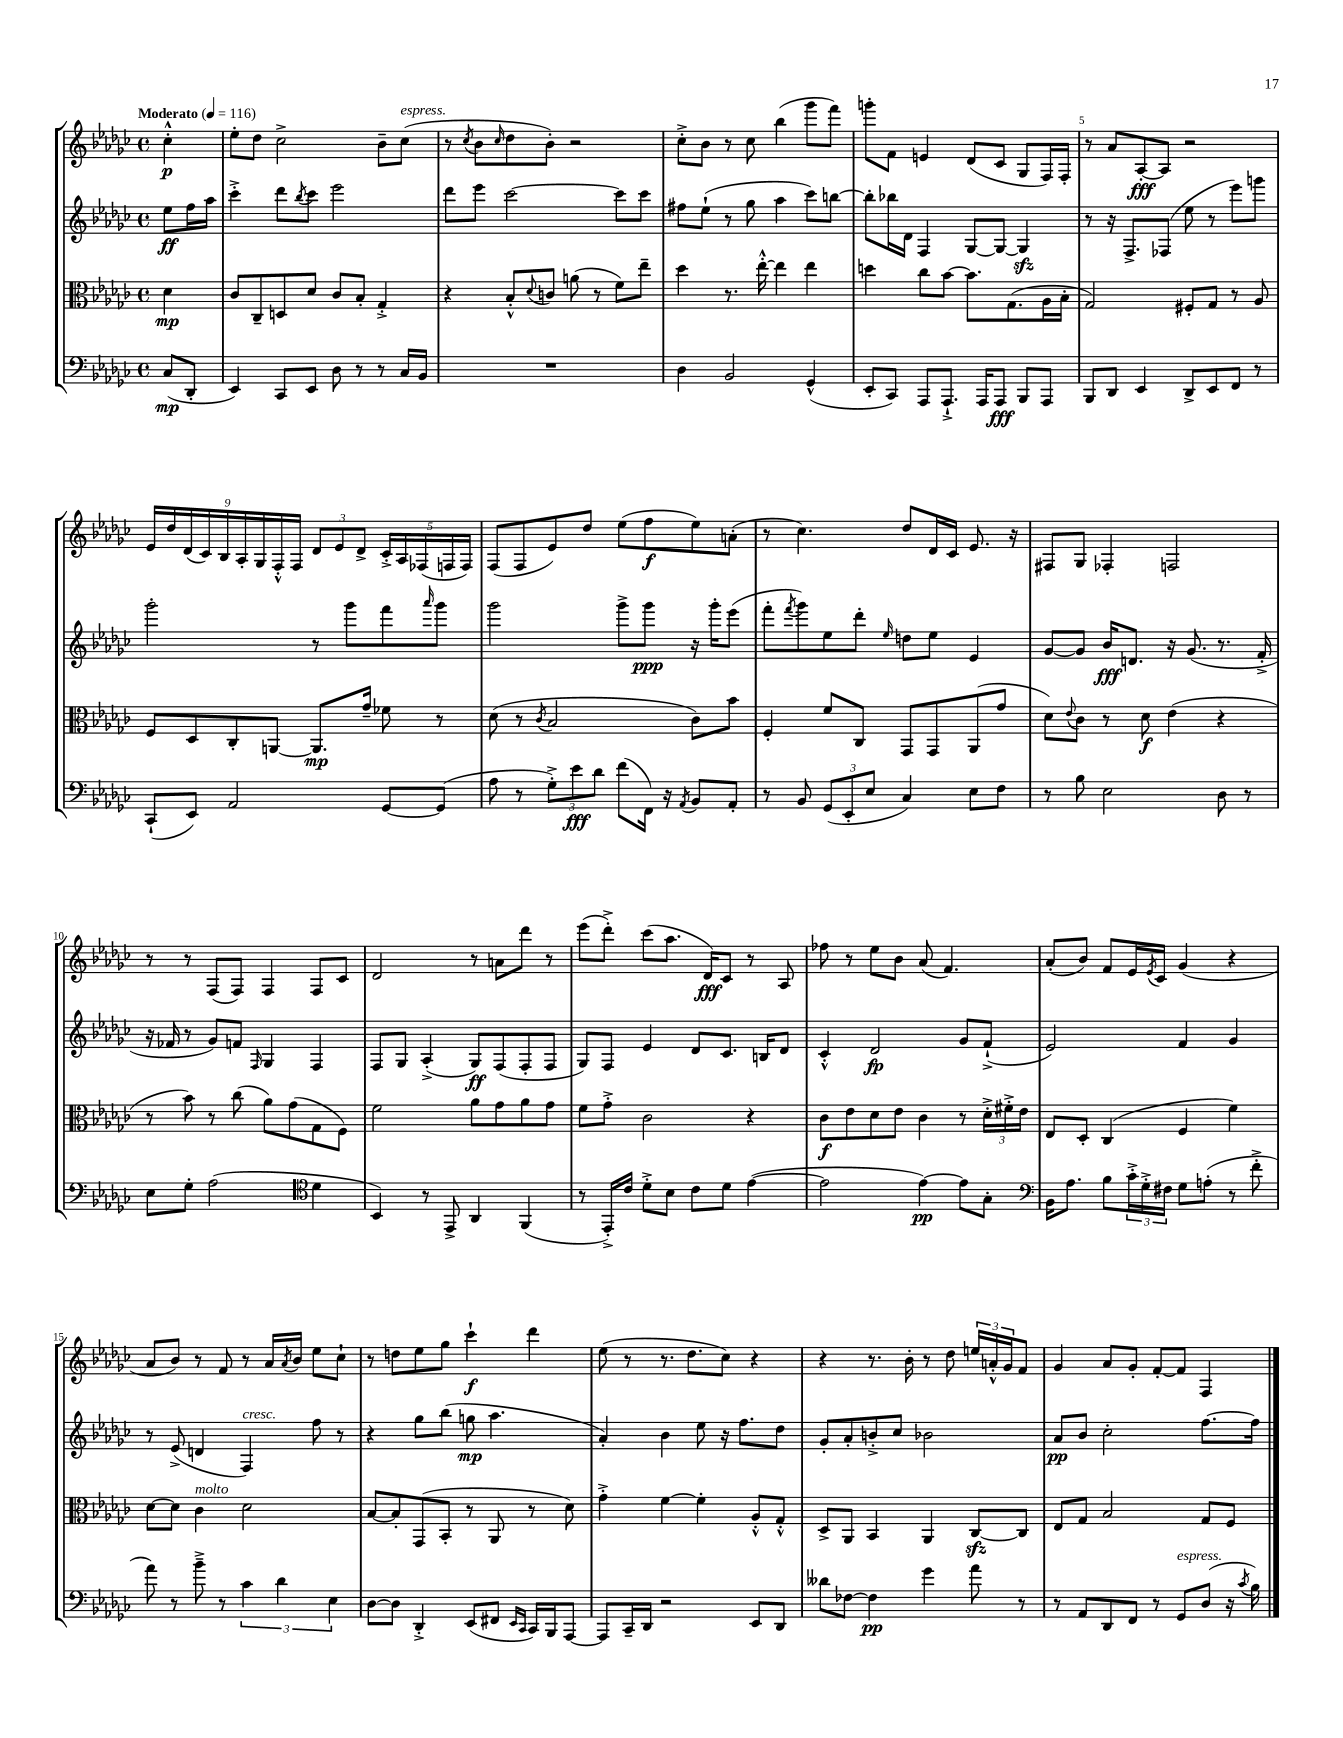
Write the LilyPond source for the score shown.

<<
\new StaffGroup <<
\new Staff = "s0" {
    \clef treble \key ges \major \defaultTimeSignature \time 4/4 \partial 4 \tempo "Moderato" 4 = 116
    ces''4-.-^\p |
    ees''8-. des''8 ces''2-> bes'8-- ces''8^\markup { \italic "espress." }( |
    r8 \acciaccatura { ces''8 } bes'8 \grace { ces''16 } des''8 bes'8-.) r2 |
    ces''8-.-> bes'8 r8 ces''8 bes''4( ges'''8 f'''8) |
    g'''8-. f'8 e'4 des'8( ces'8 ges8 f16) f16-. |
    r8 aes'8 aes8~-.\fff aes8 r2 |
    \tuplet 9/8 { ees'16 des''16 des'16( ces'16) bes16 aes16-. ges16 f16-.-^ f16 } \tuplet 3/2 { des'8 ees'8 des'8-> } \tuplet 5/4 { ces'16-.-> aes16 fes16( f16 f16) } |
    f8( f8 ees'8) des''8 ees''8( f''8\f ees''8) a'8-.( |
    r8 ces''4.) des''8 des'16 ces'16 ees'8. r16 |
    fis8 ges8 fes4-. f2 |
    r8 r8 f8( f8) f4 f8 ces'8 |
    des'2 r8 a'8 des'''8 r8 |
    ees'''8( des'''8-.->) ces'''8( aes''8. des'16\fff) ces'8 r8 aes8 |
    fes''8 r8 ees''8 bes'8 aes'8( f'4.) |
    aes'8-.( bes'8) f'8 ees'16 \acciaccatura { ees'8 } ces'16 ges'4( r4 |
    aes'8 bes'8) r8 f'8 r8 aes'16 \acciaccatura { aes'8 } bes'16 ees''8 ces''8-! |
    r8 d''8 ees''8 ges''8 ces'''4-!\f des'''4 |
    ees''8( r8 r8. des''8. ces''8) r4 |
    r4 r8. bes'16-. r8 des''8 \tuplet 3/2 { e''16 a'16-.-^ ges'16 } f'8 |
    ges'4 aes'8 ges'8-. f'8~-. f'8 f4 \bar "|." |
}
\new Staff = "s1" {
    \clef treble \key ges \major \defaultTimeSignature \time 4/4 \partial 4
    ees''8\ff f''16 aes''16 |
    ces'''4-.-> des'''8 \acciaccatura { bes''8 } ces'''8 ees'''2 |
    des'''8 ees'''8 ces'''2~ ces'''8 ces'''8 |
    fis''8 ees''8-!( r8 ges''8 aes''4 ces'''8) b''8~ |
    b''8-. bes''16 des'16 f4 ges8~ ges8~ ges4\sfz |
    r8 r16 f8.-> fes8( ees''8 r8 ees'''8) g'''8 |
    ges'''2-. r8 ges'''8 f'''8 \grace { aes'''16 } ges'''8 |
    ges'''2 ges'''8-> ges'''8\ppp r16 ges'''16-. ees'''8( |
    f'''8-. \acciaccatura { f'''8 } ges'''8) ees''8 des'''8-. \grace { ees''16 } d''8 ees''8 ees'4 |
    ges'8~ ges'8 bes'16\fff d'8. r16 ges'8.( r8. f'16-.-> |
    r16 fes'16 r8 ges'8) f'8 \grace { f16 } ges4 f4 |
    f8 ges8 aes4-.->( ges8\ff) f8( f8-. f8 |
    ges8) f8 ees'4 des'8 ces'8. b16 des'8 |
    ces'4-.-^ des'2\fp ges'8 f'8-!->( |
    ees'2) f'4 ges'4 |
    r8 ees'8->( d'4 f4^\markup { \italic "cresc." }) f''8 r8 |
    r4 ges''8 bes''8( g''8\mp aes''4. |
    aes'4-.) bes'4 ees''8 r16 f''8. des''8 |
    ges'8-. aes'8-. b'8-.-> ces''8 bes'2 |
    aes'8\pp bes'8 ces''2-. f''8.~ f''16 \bar "|." |
}
\new Staff = "s2" {
    \clef alto \key ges \major \defaultTimeSignature \time 4/4 \partial 4
    des'4\mp |
    ces'8 ces8-- d8 des'8 ces'8 bes8-. ges4-.-> |
    r4 bes8-.-^ \appoggiatura { des'8 } c'8 a'8( r8 f'8) ees''8-- |
    des''4 r8. ees''16~-.-^ ees''4 ees''4 |
    d''4 ces''8 bes'8~ bes'8. ges8.( aes16 bes16-. |
    ges2) fis8-. ges8 r8 aes8 |
    f8 des8 ces8-. a,8~ a,8.\mp ges'16-- fes'8 r8 |
    des'8( r8 \acciaccatura { ces'8 } bes2 ces'8) bes'8 |
    f4-. f'8 ces8 ges,8 ges,8 aes,8( ges'8 |
    des'8) \appoggiatura { ees'8 } ces'8 r8 des'8\f ees'4( r4 |
    r8 bes'8) r8 ces''8( aes'8) ges'8( ges8 f8) |
    f'2 aes'8 ges'8 aes'8 ges'8 |
    f'8 ges'8-.-> ces'2 r4 |
    ces'8\f ees'8 des'8 ees'8 ces'4 r8 \tuplet 3/2 { des'16-.-> fis'16-.-> ees'16 } |
    ees8 des8-. ces4( f4 f'4) |
    des'8~ des'8 ces'4^\markup { \italic "molto" } des'2 |
    bes8~ bes8-. ges,8( bes,8-. r8 aes,8 r8 des'8) |
    ges'4-.-> f'4~ f'4-. aes8-.-^ ges8-.-^ |
    des8-> aes,8 bes,4 aes,4 ces8~\sfz ces8 |
    ees8 ges8 bes2 ges8 f8 \bar "|." |
}
\new Staff = "s3" {
    \clef bass \key ges \major \defaultTimeSignature \time 4/4 \partial 4
    ces8\mp( des,8-. |
    ees,4) ces,8 ees,8 des8 r8 r8 ces16 bes,16 |
    R1 |
    des4 bes,2 ges,4-^( |
    ees,8-. ces,8) aes,,8 aes,,8.-!-> aes,,16 aes,,8\fff bes,,8 aes,,8 |
    bes,,8 des,8 ees,4 des,8-> ees,8 f,8 r8 |
    ces,8-!( ees,8) aes,2 ges,8~ ges,8( |
    aes8 r8 \tuplet 3/2 { ges8-.->) ees'8\fff des'8 } f'8( f,16) r16 \acciaccatura { aes,8 } bes,8 aes,8-. |
    r8 bes,8 \tuplet 3/2 { ges,8( ees,8-. ees8 } ces4) ees8 f8 |
    r8 bes8 ees2 des8 r8 |
    ees8 ges8-. aes2( \clef tenor des'4 |
    bes,4) r8 ees,8-> aes,4 f,4( |
    r8 ees,16-.->) ces'16 des'8-.-> bes8 ces'8 des'8 ees'4~( |
    ees'2 ees'4~\pp) ees'8 ges8-. |
    \clef bass bes,16 aes8. bes8 \tuplet 3/2 { ces'16-.-> ges16-.-> fis16 } ges8 a8-.( r8 f'8-.-> |
    aes'8) r8 bes'8---> r8 \tuplet 3/2 { ces'4 des'4 ees4 } |
    des8~ des8 des,4-.-> ees,8( fis,8 \grace { ees,16 ces,16 } ces,16) bes,,16 aes,,8~ |
    aes,,8 ces,16-- des,16 r2 ees,8 des,8 |
    deses'8 fes8~ fes4\pp ges'4 aes'8 r8 |
    r8 aes,8 des,8 f,8 r8 ges,8^\markup { \italic "espress." } des8( r16 \acciaccatura { ces'8 } bes16) \bar "|." |
}
>>
>>
\layout { \context { \Score \override BarNumber.break-visibility = ##(#f #t #t) barNumberVisibility = #(every-nth-bar-number-visible 5) } }
